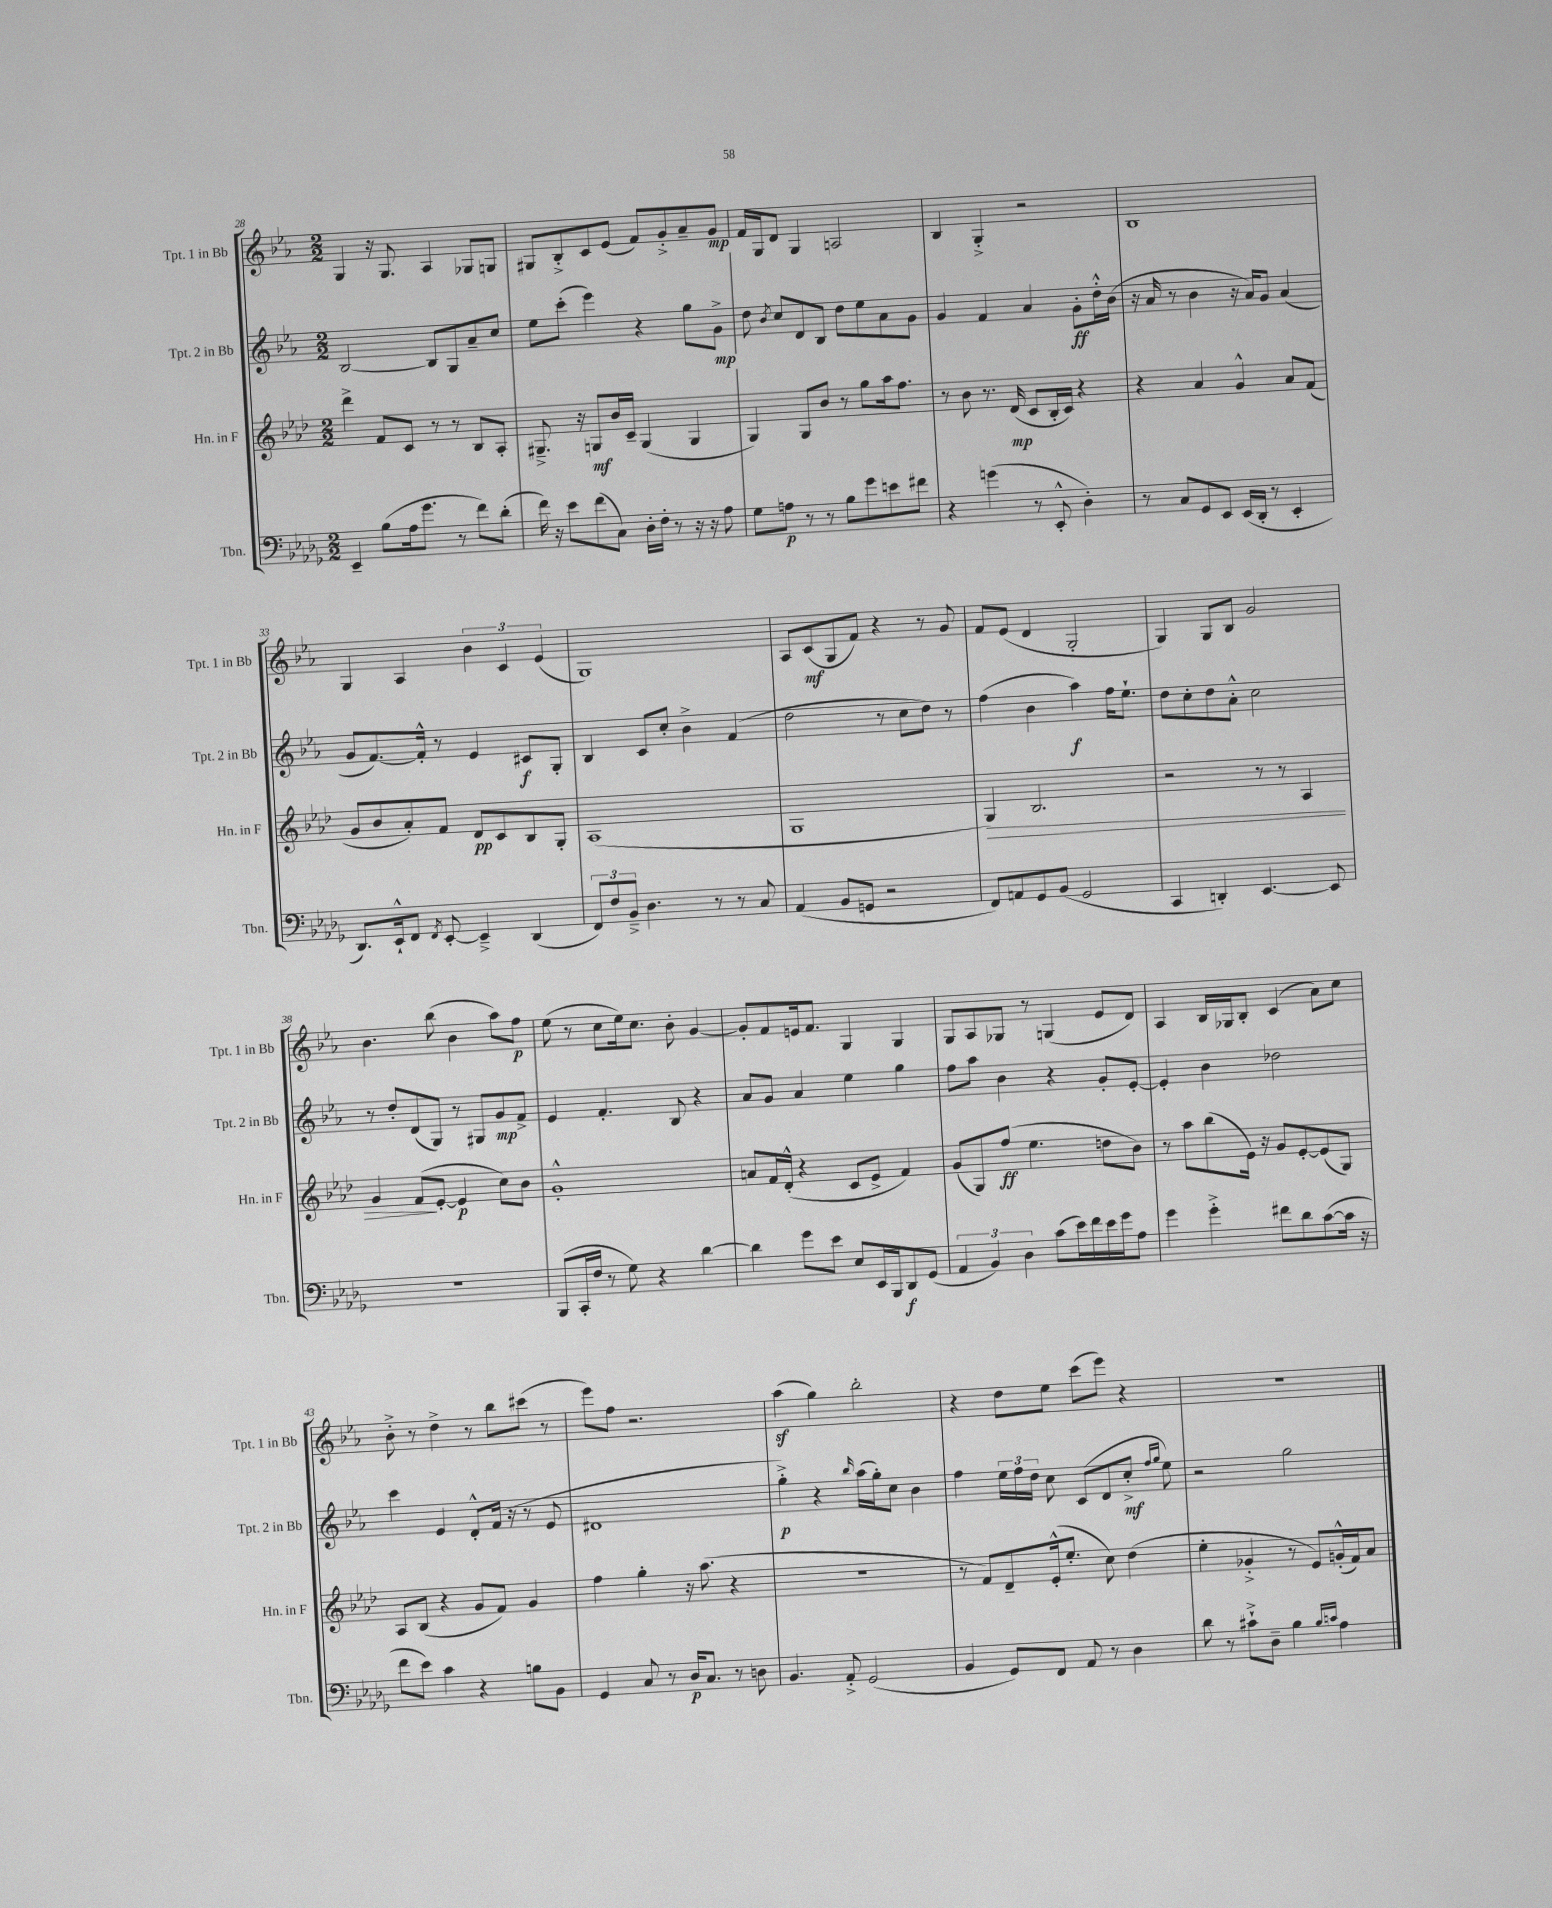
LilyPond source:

<<
\new StaffGroup <<
\new Staff = "s0" \with { instrumentName = "Tpt. 1 in Bb" shortInstrumentName = "Tpt. 1 in Bb" } {
    \clef treble \key ees \major \numericTimeSignature \time 2/2
    \autoBeamOff g4 r16 g8. aes4 ges8[ g8] |
    gis8[ bes8-.-> c'8 ees'8]( f'8[) g'8-.-> aes'8-- g'8]\mp |
    f'16[ g16 d'8] g4 a2 |
    bes4 g4-.-> r2 |
    bes1 |
    g4 aes4 \tuplet 3/2 { bes'4 c'4 ees'4( } |
    g1) |
    aes8[ c'8\mf( g8 f'8]) r4 r8 g'8 |
    f'8[ ees'8]( d'4 g2-. |
    g4) g8[ bes8] g'2 |
    bes'4. bes''8( bes'4 aes''8[) f''8]\p |
    ees''8( r8 c''8[ ees''16) c''8.] bes'8-. g'4~ |
    g'8[-. f'8 e'16 f'8.] g4 g4 |
    g8[ aes8 ges8] r8 g4( ees'8[ d'8]) |
    aes4 bes16[ ges16 bes8]-. c'4( aes'8[) c''8] |
    bes'8-.-> r8 d''4-> r8 bes''8[ cis'''8]( r8 |
    ees'''8[) f''8] r2. |
    aes''4\sf( g''4) bes''2-. |
    r4 d''8[ ees''8] c'''8[( ees'''8]) r4 |
    r1 \bar "|." |
}
\new Staff = "s1" \with { instrumentName = "Tpt. 2 in Bb" shortInstrumentName = "Tpt. 2 in Bb" } {
    \clef treble \key ees \major \numericTimeSignature \time 2/2
    \autoBeamOff bes2~ bes8[ g8 aes'8-- c''8] |
    ees''8[ c'''8]-.( ees'''4) r4 g''8[ g'8]->\mp |
    d''8 \acciaccatura { bes'8 } c''8[ d'8 bes8] d''8[ ees''8 aes'8 g'8] |
    g'4 f'4 aes'4 g'8[-.\ff d''16-.-^ bes'16]( |
    r16 aes'16 r8 bes'4 r16 aes'16[) g'8] aes'4( |
    g'8[ f'8.~) f'16]-.-^ r8 ees'4 cis'8[\f g8]-. |
    bes4 c'8[ c''8]-. bes'4-> f'4( |
    d''2 r8 c''8[ d''8]) r8 |
    f''4( bes'4 aes''4\f) f''16[ ees''8.]-! |
    d''8[ c''8-. d''8 aes'8]-.-^ c''2 |
    r8 d''8[-. d'8( g8]) r8 gis8[ g'8\mp f'8]-> |
    ees'4 f'4.-. bes8 r4 |
    aes'8[ g'8] aes'4 ees''4 g''4 |
    f''8[ aes''8] bes'4 r4 g'8[-. ees'8]~-. |
    ees'4-. bes'4 des''2 |
    c'''4 ees'4 d'8[-.-^ f'16]( r16 r8 ees'8 |
    dis'1 |
    g''4-.->\p) r4 \grace { bes''16 } aes''16[( g''16-.) c''8] bes'4 |
    f''4 \tuplet 3/2 { ees''16[ f''16 d''16] } c''8 c'8[( d'8 c''8]-.->\mf \grace { f''16[ g''16] } ees''8) |
    r2 g''2 \bar "|." |
}
\new Staff = "s2" \with { instrumentName = "Hn. in F" shortInstrumentName = "Hn. in F" } {
    \clef treble \key aes \major \numericTimeSignature \time 2/2
    \autoBeamOff des'''4-> f'8[ c'8] r8 r8 bes8[ aes8]-. |
    gis8.---> r16 g8[\mf bes'16 c'16]-- g4( g4 |
    g4) g8[ bes'8] r8 g''8[ aes''16 f''8.] |
    r8 bes'8 r8. des'16\mp( c'8[ bes16-. c'16]) r4 |
    r4 aes'4 g'4-^ aes'8[ f'8]( |
    g'8[ bes'8 aes'8-.) f'8] des'8[\pp c'8 bes8 g8]-. |
    aes1( |
    g1 |
    g4\>) bes2. |
    r2 r8 r8 aes4 |
    g'4 f'8[\!( ees'8]~-. ees'4\p c''8[) bes'8] |
    g'1-.-^ |
    a'8[ f'16 des'16]-.-^( r4 c'8[ ees'8]-> f'4) |
    g'8[( g8) f''8]\ff( ees''4. d''8[ bes'8]) |
    r8 aes''8[ bes''8( ees'16]) r16 g'8[ ees'8~-. ees'8( g8]) |
    aes8[ bes8]( r4 g'8[ f'8]) g'4 |
    f''4 g''4-. r16 aes''8.( r4 |
    R1 |
    r8 f'8[) des'8-- ees'16-.-^( ees''8.]-. c''8) des''4( |
    ees''4-. ges'4-.-> r8 ees'8[) g'16-.-^( f'16) aes'8] \bar "|." |
}
\new Staff = "s3" \with { instrumentName = "Tbn." shortInstrumentName = "Tbn." } {
    \clef bass \key des \major \numericTimeSignature \time 2/2
    \autoBeamOff ees,4-- bes8[( aes16 ges'8.] r8 f'8[) des'8]-.( |
    f'16) r16 ees'8[ f'8( c8]) des16[-. f16]-. r8 r16 r16 aes8 |
    ges8[ a8]\p r8 r8 bes8[ ges'8 e'8 fis'8] |
    r4 g'4( r8 ees,8-.-^ des4-.) |
    r8 c8[ ges,8 ees,8] ees,16[( des,16]-. r8 ees,4-. |
    des,8.[) ees,16-!-^ f,8] \acciaccatura { f,8 } ees,8~-. ees,4---> des,4( |
    \tuplet 3/2 { f,8[) f8 bes,8]---> } des4. r8 r8 c8 |
    aes,4( bes,8[ g,8] r2 |
    f,8[) a,8 ges,8 bes,8]( ges,2 |
    c,4 d,4-.) ees,4.~ ees,8 |
    R1 |
    bes,,8[( c,16-. f16] r8 ges8) r4 des'4~ |
    des'4 ges'8[ ees'8] ees8[ ees,16 bes,,16 des,8\f ges,8]( |
    \tuplet 3/2 { aes,4 bes,4) des4 } c'8[( ees'16) f'16 ees'16 ges'16 aes8] |
    ges'4 ges'4-.-> fis'8[ des'8 c'8~( c'16] r16 |
    f'8[ ees'8]) c'4 r4 b8[ bes,8] |
    ges,4 c8 r8 des16[\p c8.] r8 d8 |
    bes,4. aes,8-.-> ges,2( |
    bes,4 ges,8[) f,8] aes,8 r8 des4 |
    des'8 r8 cis'8[-!-> des8]-- bes4 \grace { bes16[ c'16] } aes4 \bar "|." |
}
>>
>>
\layout { \context { \Score currentBarNumber = #28 } }
